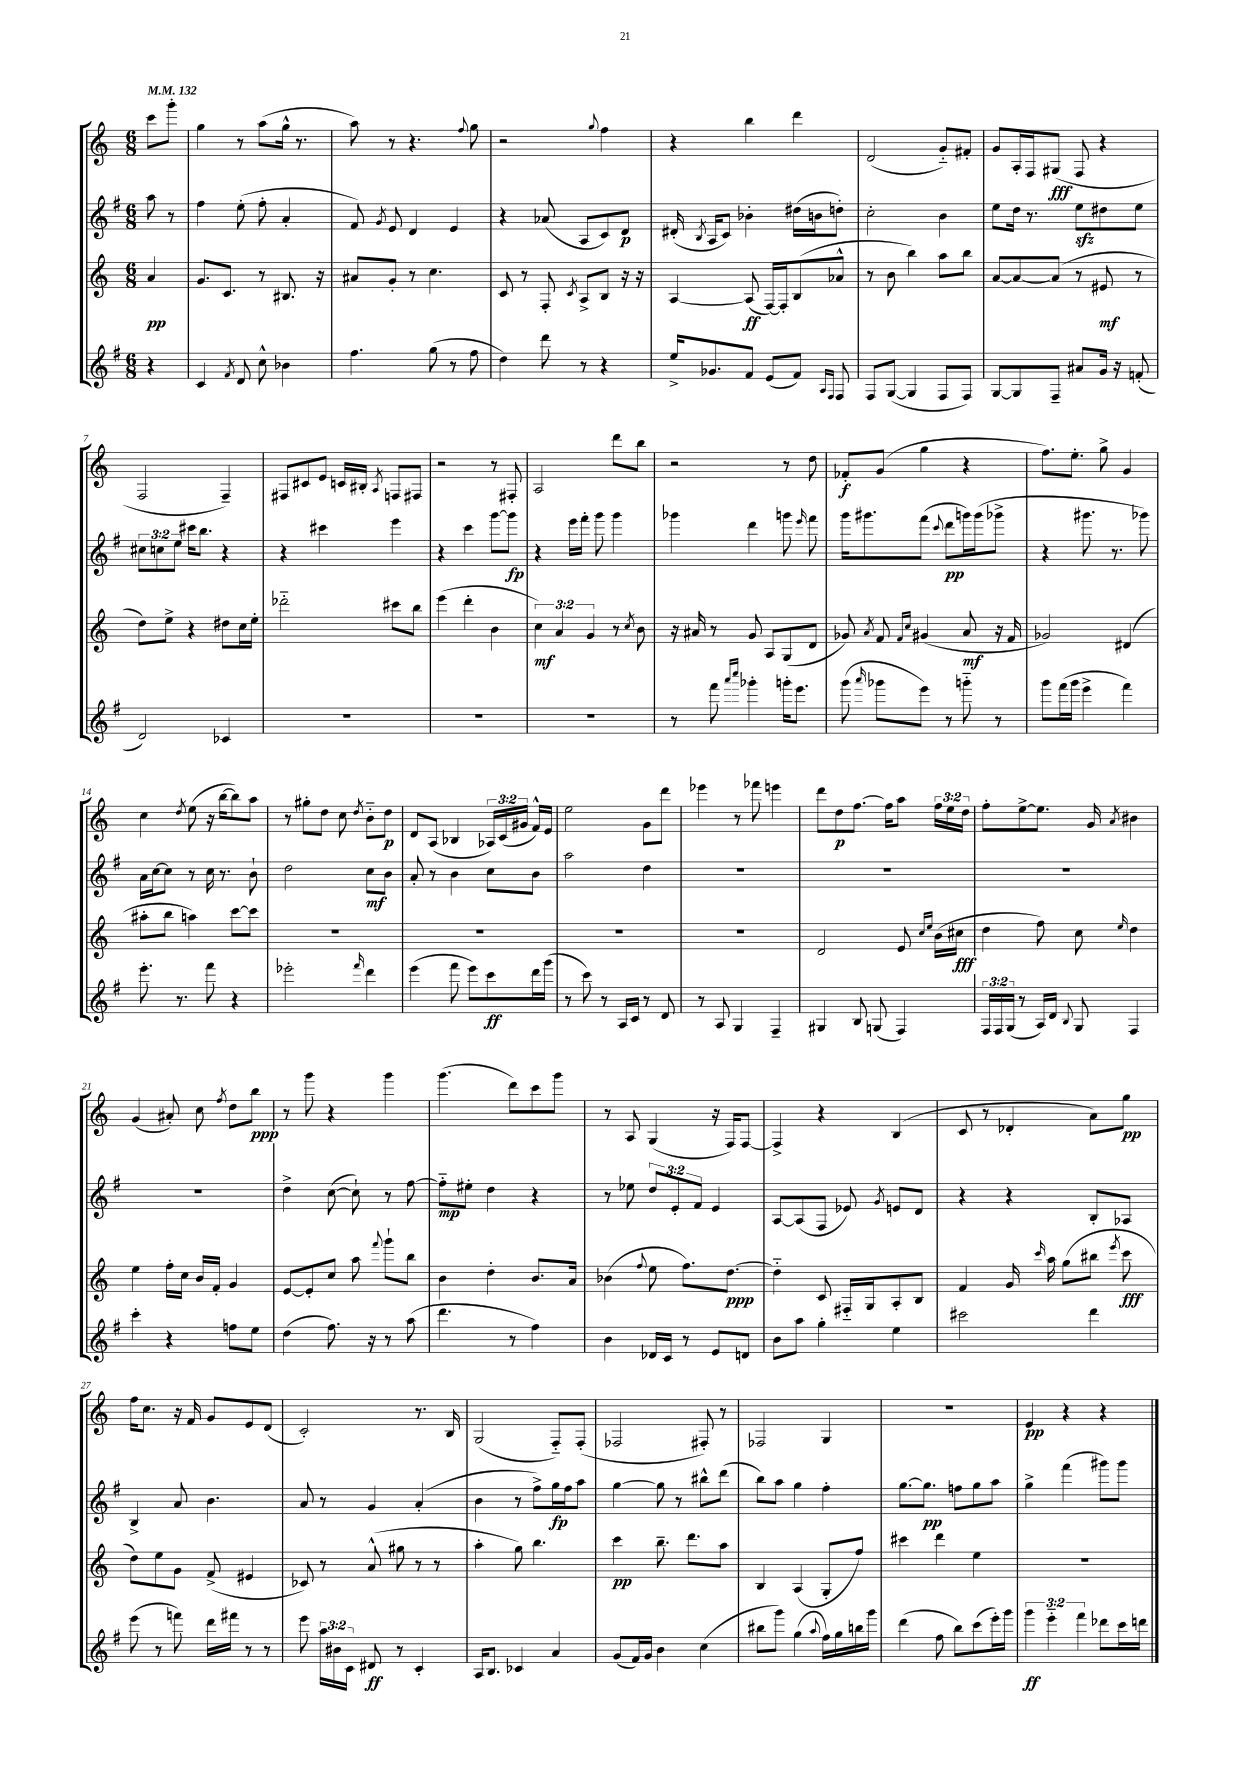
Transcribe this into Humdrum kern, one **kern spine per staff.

**kern	**dynam	**kern	**dynam	**kern	**dynam	**kern	**dynam
*part4	*part4	*part3	*part3	*part2	*part2	*part1	*part1
*staff4	*staff4	*staff3	*staff3	*staff2	*staff2	*staff1	*staff1
*clefG2	*	*clefG2	*	*clefG2	*	*clefG2	*
*k[f#]	*	*k[]	*	*k[f#]	*	*k[]	*
*M6/8	*	*M6/8	*	*M6/8	*	*M6/8	*
*MM132	*	*MM132	*	*MM132	*	*MM132	*
=	=	=	=	=	=	=	=
4r	.	4a/	pp	8aa\	.	8ccc\L	.
.	.	.	.	8r	.	8ggg'\J	.
=1	=1	=1	=1	=1	=1	=1	=1
4c/	.	8.g/L	.	4ff#\	.	4gg\	.
.	.	8.c/J	.	.	.	.	.
8qf#/	.	.	.	.	.	.	.
8d/	.	.	.	(8ee'\	.	8r	.
8cc^^\	.	8r	.	8ff#'\	.	(8aa\L	.
4b-X\	.	8.B#X/	.	4a'/	.	16gg^^\Jk	.
.	.	.	.	.	.	8.r	.
.	.	16r	.	.	.	.	.
=2	=2	=2	=2	=2	=2	=2	=2
4.ff#\	.	8a#X/L	.	8f#/)	.	8aa\)	.
.	.	.	.	8qg/	.	.	.
.	.	8g'/J	.	8e/	.	8r	.
.	.	8r	.	4d/	.	4.r	.
(8gg\	.	4.cc\	.	.	.	.	.
8r	.	.	.	4e/	.	.	.
.	.	.	.	.	.	8qqff/	.
8ff#\	.	.	.	.	.	8gg\	.
=3	=3	=3	=3	=3	=3	=3	=3
4dd\)	.	8c/	.	4r	.	2r	.
.	.	8r	.	.	.	.	.
8ddd\	.	8F'/	.	(8a-X/	.	.	.
.	.	8qc/	.	.	.	.	.
8r	.	8A^/L	.	8A/L	.	.	.
.	.	.	.	.	.	8qqgg/	.
4r	.	8B/J	.	8c/)	.	4ff\	.
.	.	16r	.	8d/J	p	.	.
.	.	16r	.	.	.	.	.
=4	=4	=4	=4	=4	=4	=4	=4
16ee^/KL	.	[4A/	.	(16d#X'/	.	4r	.
.	.	.	.	8qB/	.	.	.
8.g-X/	.	.	.	16A/KL	.	.	.
.	.	.	.	8c/J)	.	.	.
8f#/J	.	(8A/]	ff	4b-X'\	.	4bb\	.
(8e/L	.	[16F/LL)	.	.	.	.	.
.	.	16F'/J]	.	.	.	.	.
8f#/J)	.	(8B/	.	(16dd#X\LL	.	4ddd\	.
.	.	.	.	16bn\J	.	.	.
16qqA/LL	.	.	.	.	.	.	.
16qqF#/JJ	.	.	.	.	.	.	.
8F#/	.	8a-X^^/J	.	8ddn'\J)	.	.	.
=5	=5	=5	=5	=5	=5	=5	=5
8F#/L	.	8r	.	2cc'\	.	(2d/	.
([8G/J	.	8b\	.	.	.	.	.
4G/]	.	4bb\)	.	.	.	.	.
8F#/L	.	8aa\L	.	4b\	.	8g/L)	.
8F#/J)	.	8bb\J	.	.	.	8f#X'/J	.
=6	=6	=6	=6	=6	=6	=6	=6
[8G/L	.	[8a/L	.	8ee\L	.	8g/L	.
8G/]	.	8a/_	.	16dd\Jk	.	16A'/L	.
.	.	.	.	8.r	.	16F/J	.
8F#~/J	.	(8a/J]	.	.	.	(8G#X/J	fff
8a#X/L	.	8r	.	8eezz\L	.	8F/	.
16g/Jk	.	8e#X/	mf	8dd#X\	.	4r	.
16r	.	.	.	.	.	.	.
(8fn'/	.	8r	.	8ee\J	.	.	.
!!LO:LB:g=z
=7	=7	=7	=7	=7	=7	=7	=7
2d/)	.	8dd\L)	.	12cc#X\L	.	2F/	.
.	.	.	.	12ccn\	.	.	.
.	.	8ee^\J	.	.	.	.	.
.	.	.	.	12ee\J	.	.	.
.	.	4r	.	16ccc#X\KL	.	.	.
.	.	.	.	8.bb\J	.	.	.
4c-X/	.	8dd#X\L	.	4r	.	4F~/)	.
.	.	16cc\L	.	.	.	.	.
.	.	16ee'\JJ	.	.	.	.	.
=8	=8	=8	=8	=8	=8	=8	=8
2.r	.	2ddd-X\	.	4r	.	8F#X/L	.
.	.	.	.	.	.	8c#X/	.
.	.	.	.	4ccc#X\	.	8e/J	.
.	.	.	.	.	.	16cn/LL	.
.	.	.	.	.	.	16B#X'/JJ	.
.	.	.	.	.	.	8qA/	.
.	.	8ccc#X\L	.	4eee\	.	8Fn/L	.
.	.	8bb\J	.	.	.	8F#X/J	.
=9	=9	=9	=9	=9	=9	=9	=9
2.r	.	(4eee\	.	4r	.	2r	.
.	.	4ddd'\	.	4ccc\	.	.	.
.	.	4b\	.	[8ggg\L	.	8r	.
.	.	.	.	8ggg\J]	fp	8F#X'/	.
=10	=10	=10	=10	=10	=10	=10	=10
2.r	.	6cc\)	mf	4r	.	2A/	.
.	.	6a/	.	.	.	.	.
.	.	.	.	16eee\LL	.	.	.
.	.	.	.	16fff#'\JJ	.	.	.
.	.	6g/	.	.	.	.	.
.	.	.	.	8ggg\	.	.	.
.	.	8r	.	4ggg\	.	8ddd\L	.
.	.	8qcc/	.	.	.	.	.
.	.	8b\	.	.	.	8bb\J	.
=11	=11	=11	=11	=11	=11	=11	=11
8r	.	16r	.	4ggg-X\	.	2r	.
.	.	16a#X/	.	.	.	.	.
8fff#\	.	8r	.	.	.	.	.
16qqaaa/LL	.	.	.	.	.	.	.
16qqcccc/JJ	.	.	.	.	.	.	.
4ggg-X'\	.	8g/	.	4ddd\	.	.	.
.	.	8A/L	.	.	.	.	.
16gggn'\KL	.	(8G/	.	8gggn\	.	8r	.
8.eee\J	.	.	.	.	.	.	.
.	.	.	.	16qqeee/	.	.	.
.	.	8d/J	.	8fff#\	.	8dd\	.
=12	=12	=12	=12	=12	=12	=12	=12
(8ggg\	.	8g-X/)	.	16ggg\KL	.	8f-X'/L	f
.	.	.	.	8.ggg#X\	.	.	.
16qqaaa/	.	8qa/	.	.	.	.	.
8ggg-X\L	.	8f/	.	.	.	(8g/J	.
.	.	16qqf/LL	.	.	.	.	.
.	.	16qqcc/JJ	.	.	.	.	.
8eee\J)	.	(4g#X/	.	(8fff#\J	.	4gg\	.
.	.	.	.	8qqccc/	.	.	.
8r	.	.	.	8ddd\L	pp	.	.
8gggn\	.	8a/	mf	16gggn\L)	.	4r	.
.	.	.	.	(16ggg\J	.	.	.
8r	.	16r	.	8ggg-X^\J	.	.	.
.	.	16f/	.	.	.	.	.
=13	=13	=13	=13	=13	=13	=13	=13
8ggg\L	.	2g-X/)	.	4r	.	8.ff\L)	.
(16fff#\L	.	.	.	.	.	.	.
16ggg\JJ	.	.	.	.	.	8.ee'\J	.
4eee^\	.	.	.	8.ggg#X\	.	.	.
.	.	.	.	.	.	8gg^\	.
.	.	.	.	8.r	.	.	.
4fff#\)	.	(4d#X/	.	.	.	4g/	.
.	.	.	.	8ggg-X\)	.	.	.
!!LO:LB:g=z
=14	=14	=14	=14	=14	=14	=14	=14
8.eee'\	.	8aa#X'\L	.	16a\LL	.	4cc\	.
.	.	.	.	[16cc\J	.	.	.
.	.	8bb\J	.	8cc\J]	.	.	.
8.r	.	.	.	.	.	.	.
.	.	.	.	.	.	8qdd/	.
.	.	4aan\)	.	8r	.	(8ee\	.
8fff#\	.	.	.	16cc\	.	16r	.
.	.	.	.	8.r	.	[16bb\KL	.
4r	.	[8ccc\L	.	.	.	8bb\])	.
.	.	8ccc\J]	.	8b`\	.	8aa\J	.
=15	=15	=15	=15	=15	=15	=15	=15
2eee-X'\	.	2.r	.	2dd\	.	8r	.
.	.	.	.	.	.	8gg#X'\L	.
.	.	.	.	.	.	8dd\J	.
.	.	.	.	.	.	8cc\	.
16qqfff#/	.	.	.	.	.	8qdd/	.
4ddd\	.	.	.	8cc\L	mf	8b\L	.
.	.	.	.	8b\J	.	8dd\J	p
=16	=16	=16	=16	=16	=16	=16	=16
(4eee\	.	2.r	.	8a'/	.	8d/L	.
.	.	.	.	8r	.	(8A/J	.
8fff#\	.	.	.	4b\	.	4B-X/	.
8eee\L)	.	.	.	.	.	.	.
8ccc\	ff	.	.	8cc\L	.	24A-X/LL)	.
.	.	.	.	.	.	(24c/	.
.	.	.	.	.	.	24g#X/JJ	.
16ddd\L	.	.	.	8b\J	.	16f^^/LL)	.
(16ggg\JJ	.	.	.	.	.	16e/JJ	.
=17	=17	=17	=17	=17	=17	=17	=17
8r	.	2.r	.	2aa\	.	2ee\	.
8ccc\)	.	.	.	.	.	.	.
8r	.	.	.	.	.	.	.
16A/LL	.	.	.	.	.	.	.
16c/JJ	.	.	.	.	.	.	.
8r	.	.	.	4dd\	.	8g\L	.
8d/	.	.	.	.	.	8ddd\J	.
=18	=18	=18	=18	=18	=18	=18	=18
8r	.	2.r	.	2.r	.	4eee-X\	.
8A/	.	.	.	.	.	.	.
4G/	.	.	.	.	.	8r	.
.	.	.	.	.	.	8fff-X\	.
4F#~/	.	.	.	.	.	4eeen\	.
=19	=19	=19	=19	=19	=19	=19	=19
4G#X/	.	2d/	.	2.r	.	8ddd\L	.
.	.	.	.	.	.	8dd\	p
8B/	.	.	.	.	.	[8.ff\J	.
(8Gn/	.	.	.	.	.	.	.
.	.	.	.	.	.	16ff\KL]	.
4F#/)	.	8e/	.	.	.	8aa\J	.
.	.	16qqcc/LL	.	.	.	.	.
.	.	16qqee/JJ	.	.	.	.	.
.	.	(16b\LL	.	.	.	24ff\LL	.
.	.	.	.	.	.	24ee\	.
.	.	16cc#X\JJ	fff	.	.	.	.
.	.	.	.	.	.	24dd\JJ	.
=20	=20	=20	=20	=20	=20	=20	=20
24F#/LL	.	4dd\	.	2.r	.	8ff'\L	.
24F#/	.	.	.	.	.	.	.
(24G/JJ	.	.	.	.	.	.	.
8r	.	.	.	.	.	[8ee^\	.
16A/LL)	.	8ff\)	.	.	.	8.ee\J]	.
16d/JJ	.	.	.	.	.	.	.
8qqB/	.	.	.	.	.	.	.
8G/	.	8cc\	.	.	.	.	.
.	.	.	.	.	.	16g/	.
.	.	16qqee/	.	.	.	8qa/	.
4F#/	.	4dd\	.	.	.	4b#X\	.
!!LO:LB:g=z
=21	=21	=21	=21	=21	=21	=21	=21
4ccc'\	.	4ee\	.	2.r	.	(4g/	.
4r	.	16ff'\LL	.	.	.	8a#X'/)	.
.	.	16cc\JJ	.	.	.	.	.
.	.	16b/LL	.	.	.	8cc\	.
.	.	16f'/JJ	.	.	.	.	.
.	.	.	.	.	.	8qff/	.
8ffn\L	.	4g/	.	.	.	8dd\L	.
8ee\J	.	.	.	.	.	8bb\J	ppp
=22	=22	=22	=22	=22	=22	=22	=22
(4dd\	.	[8e/L	.	4dd^\	.	8r	.
.	.	8e'/]	.	.	.	8ggg\	.
8.ff#\)	.	8cc/J	.	([8cc\	.	4r	.
.	.	8aa\	.	8cc`\])	.	.	.
16r	.	.	.	.	.	.	.
.	.	8qqfff/	.	.	.	.	.
8r	.	8ggg`\L	.	8r	.	4ggg\	.
(8aa\	.	8bb\J	.	[8ff#\	.	.	.
=23	=23	=23	=23	=23	=23	=23	=23
4.ddd\	.	4b\	.	8ff#\L]	mp	(4.ggg\	.
.	.	.	.	8ee#X'\J	.	.	.
.	.	4dd'\	.	4dd\	.	.	.
8r	.	.	.	.	.	8ddd\L)	.
4ff#\)	.	8.b/L	.	4r	.	8ccc\	.
.	.	.	.	.	.	8ggg\J	.
.	.	16a/Jk	.	.	.	.	.
=24	=24	=24	=24	=24	=24	=24	=24
4b\	.	(4b-X\	.	8r	.	8r	.
.	.	.	.	8ee-X\	.	8A/	.
.	.	8qqff/	.	.	.	.	.
16d-X/LL	.	8ee\	.	12dd/L	.	(4G/	.
16c/JJ	.	.	.	.	.	.	.
.	.	.	.	12e'/	.	.	.
8r	.	8.ff\L)	.	.	.	.	.
.	.	.	.	12f#/J	.	.	.
8e/L	.	.	.	4e/	.	16r	.
.	.	[8.dd\J	ppp	.	.	16F/KL)	.
8dn/J	.	.	.	.	.	[8F/J	.
=25	=25	=25	=25	=25	=25	=25	=25
8b\L	.	4dd\]	.	[8A/L	.	4F^/]	.
8aa\J	.	.	.	(8A/]	.	.	.
4gg'\	.	8c/	.	8F#/J	.	4r	.
.	.	16F#X/LL	.	8e-X/)	.	.	.
.	.	16G/J	.	.	.	.	.
.	.	.	.	8qg/	.	.	.
4ee\	.	8A'/	.	8en/L	.	(4B/	.
.	.	8B/J	.	8d/J	.	.	.
=26	=26	=26	=26	=26	=26	=26	=26
2ccc#X\	.	4f/	.	4r	.	8c/	.
.	.	.	.	.	.	8r	.
.	.	16g/	.	4r	.	4d-X'/	.
.	.	16qqccc/	.	.	.	.	.
.	.	16aa\	.	.	.	.	.
.	.	(8gg\L	.	.	.	.	.
4ddd\	.	8bb#X\J	.	8B'/L	.	8a\L)	.
.	.	8qeee/	.	.	.	.	.
.	.	8ccc\	fff	8A-X/J	.	8gg\J	pp
!!LO:LB:g=z
=27	=27	=27	=27	=27	=27	=27	=27
(8eee\	.	8dd\L)	.	4B^/	.	16ff\KL	.
.	.	.	.	.	.	8.cc\J	.
8r	.	8ee\	.	.	.	.	.
8fffn\)	.	8g\J	.	8a/	.	16r	.
.	.	.	.	.	.	16f/	.
16ddd\LL	.	(8f^/	.	4.b\	.	8g/L	.
16fff#X\JJ	.	.	.	.	.	.	.
8r	.	4e#X/	.	.	.	8e/	.
8r	.	.	.	.	.	(8d/J	.
=28	=28	=28	=28	=28	=28	=28	=28
8eee\	.	8c-X/)	.	8a/	.	2c'/)	.
24aa\LL	.	8r	.	8r	.	.	.
24b#X\	.	.	.	.	.	.	.
24c\JJ	.	.	.	.	.	.	.
8d#X/	ff	(8a^^/	.	4g/	.	.	.
8r	.	8gg#X\	.	.	.	.	.
4c'/	.	8r	.	(4a'/	.	8.r	.
.	.	8r	.	.	.	.	.
.	.	.	.	.	.	16B/	.
=29	=29	=29	=29	=29	=29	=29	=29
16A/KL	.	4aa'\	.	4b\	.	(2G/	.
8.B/J	.	.	.	.	.	.	.
4c-X/	.	8gg\)	.	8r	.	.	.
.	.	4.bb\	.	8ff#^\L)	.	.	.
4a/	.	.	.	16gg\L	fp	8F/L)	.
.	.	.	.	16ff#\J	.	.	.
.	.	.	.	8aa\J	.	(8F'/J	.
=30	=30	=30	=30	=30	=30	=30	=30
(8g/L	.	4ccc\	pp	[4gg\	.	2F-X/	.
16f#/L)	.	.	.	.	.	.	.
16g/JJ	.	.	.	.	.	.	.
4b\	.	8.bb~\	.	8gg\]	.	.	.
.	.	.	.	8r	.	.	.
.	.	8.ddd\L	.	.	.	.	.
(4cc\	.	.	.	8bb#X^^\L	.	8F#X'/)	.
.	.	8aa\J	.	(8ddd\J	.	8r	.
=31	=31	=31	=31	=31	=31	=31	=31
8bb#X\L	.	4B/	.	8bb\L)	.	2F-X/	.
8ggg\J)	.	.	.	8aa\J	.	.	.
(4gg\	.	(4A/	.	4gg\	.	.	.
8qqaa/	.	.	.	.	.	.	.
16ff#\LL)	.	8G'/L	.	4ff#'\	.	4G/	.
16gg\	.	.	.	.	.	.	.
16bbn\	.	8ff/J)	.	.	.	.	.
16ggg\JJ	.	.	.	.	.	.	.
=32	=32	=32	=32	=32	=32	=32	=32
(4ddd\	.	4ccc#X\	.	[8.gg\L	.	2.r	.
.	.	.	.	8.gg\J]	pp	.	.
8ff#\	.	4ddd\	.	.	.	.	.
8bb\L)	.	.	.	8ffn\L	.	.	.
(8ccc\	.	4ee\	.	8gg\	.	.	.
16eee'\L)	.	.	.	8aa\J	.	.	.
16ggg\JJ	.	.	.	.	.	.	.
=33	=33	=33	=33	=33	=33	=33	=33
6ggg\	ff	2.r	.	4gg^\	.	4e/	pp
6eee\	.	.	.	.	.	.	.
.	.	.	.	(4fff#\	.	4r	.
6fff#\	.	.	.	.	.	.	.
8ddd-X\L	.	.	.	8ggg#X\L)	.	4r	.
16ccc\L	.	.	.	8ggg#\J	.	.	.
16dddn\JJ	.	.	.	.	.	.	.
==	==	==	==	==	==	==	==
*-	*-	*-	*-	*-	*-	*-	*-
